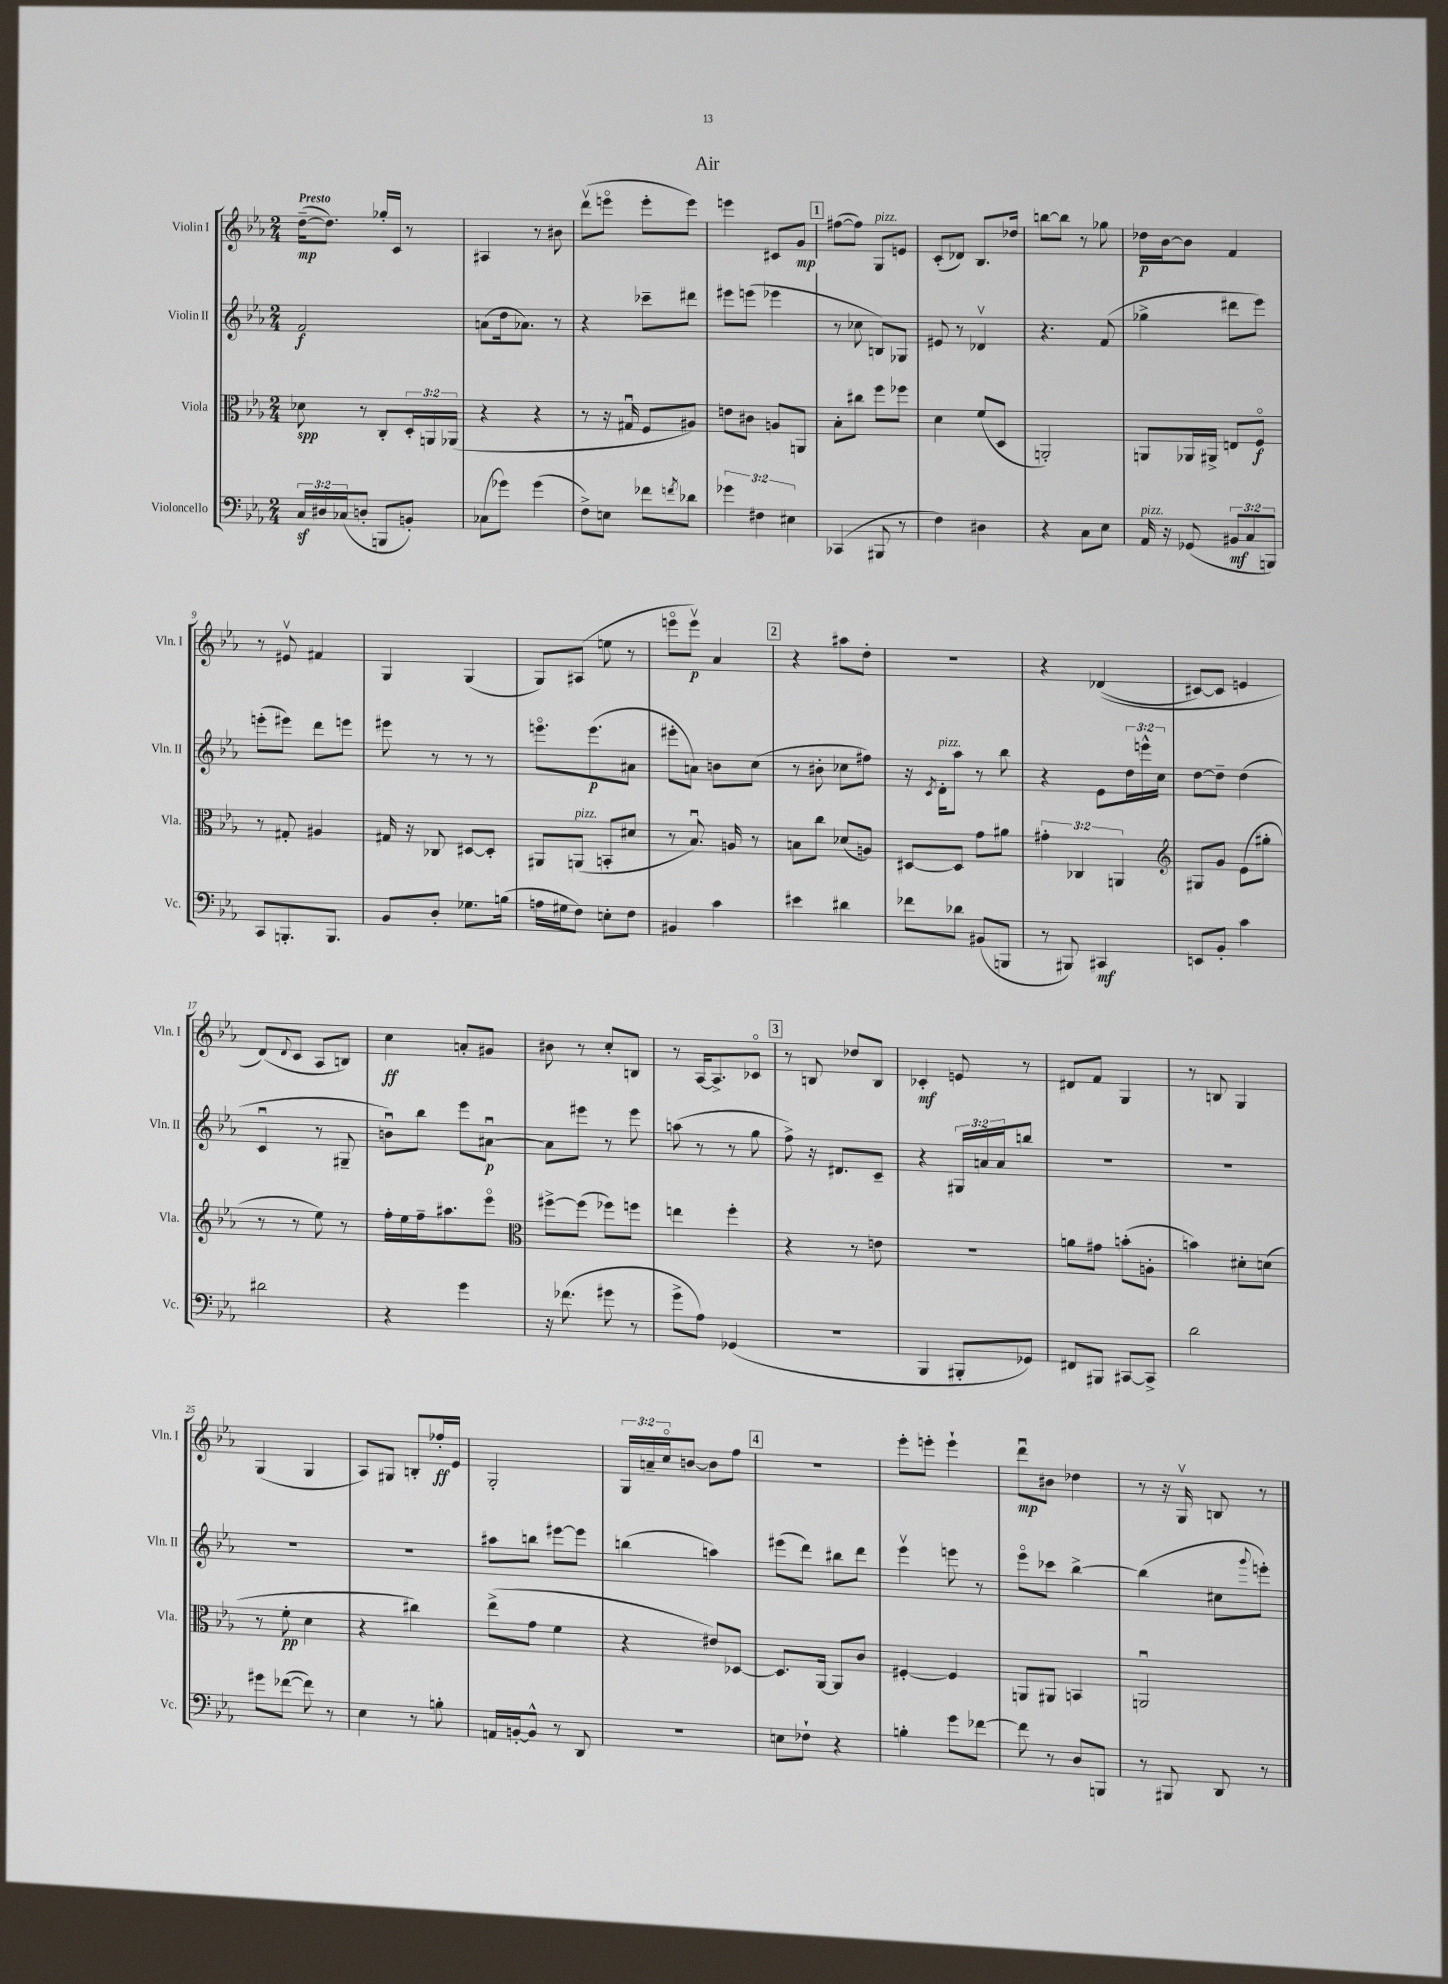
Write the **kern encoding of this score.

**kern	**kern	**kern	**kern
*staff4	*staff3	*staff2	*staff1
*clefF4	*clefC3	*clefG2	*clefG2
*k[b-e-a-]	*k[b-e-a-]	*k[b-e-a-]	*k[b-e-a-]
*M2/4	*M2/4	*M2/4	*M2/4
24C/LL	8d-\	2f/	([16dd~\LK
24D#/	.	.	.
.	.	.	8.dd\]J)
(24C-/J	.	.	.
8D'/J	8r	.	.
8BBB/L	8C'/L	.	16gg-'/LL
.	.	.	16c/JJ
8BB'/J)	24D'/L	.	8r
.	24AA/	.	.
.	(24AA-/JJ	.	.
=	=	=	=
(8C-\L	4r	(8a\L	4A#/
8g-\J)	.	16dd\k	.
.	.	8.a-\J)	.
(4g-\	4r	.	8r
.	.	8r	8b#\
=	=	=	=
8F^\L)	8r	4r	(8dddv\L
8E\J	16r	.	8eeeo\J
.	16G#u/	.	.
8f-\L	8F/L	8ccc-~\L	8eee'\L
8qf/	.	.	.
8d-\J	8A#/J)	8ddd#\J	8eee\J)
=	=	=	=
6g-\	8e\L	8eee#\L	4eee\
.	8c#\J	(8eee\J	.
6F#\	.	.	.
.	8A/L	4eee-\	8c#/L
6E#\	.	.	.
.	8AA/J	.	8g/J
=	=	=	=
(4CC-/	8B-'\L	8r	([8ff#\L
.	8cc#\J	8cc-\	8ff#\]J)
8BBB#/	8ff\L	8B/L)	8G/L
8r	8ff-\J	8G-/J	8e/J
=	=	=	=
4F\)	4d\	8e#/	(8c'/L
.	.	8r	8d-/J)
4D#\	(8f/L	4d-v/	8.B-/L
.	8D/J	.	.
.	.	.	16dd-/Jk
=	=	=	=
4r	2AA'/)	4.r	[8bb\L
.	.	.	8bb\]J
8C\L	.	.	8r
8E-\J	.	(8f/	8gg-\
=	=	=	=
16AA-/	8AA/L	4gg-^\	16dd-\LL
16r	.	.	[16b-\J
(8GG-/	16AA-/L	.	8b-\]J
.	16AA#^/JJ	.	.
12BB#/L	8E/L	8ddd#\L	4f/
12C/	.	.	.
.	8Fo/J	8eee-\J)	.
12BBB/J)	.	.	.
=	=	=	=
8CC/L	8r	(8eee'\L	8r
8.BBB'/	8G#'/	8eee#\J)	8e#v/
.	4A#/	8ddd\L	4f#/
8.BBB/J	.	.	.
.	.	8eee\J	.
=	=	=	=
8BB-/L	16G#/	8eee#\	4G/
.	16r	.	.
8D'/J	8C-/	8r	.
8.G-\L	[8D#/L	8r	(4G/
.	8D#'/]J	8r	.
(16B\Jk	.	.	.
=	=	=	=
16A\LL	8AA#/L	8.eeeo\L	8G/L)
16G#\J	.	.	.
8F\J)	(8AA/J	.	(8A#/J
.	.	(8.eee\	.
8E'\L	8BB'/L	.	8ee\
8F\J	8d#/J	8a#\J	8r
=	=	=	=
4BB#/	8r	8eee#'\L	8eeeo\L
.	8.B-u/)	8a\J)	8eeev\J)
4c\	.	8b\L	4a-/
.	16A/	.	.
.	8r	(8cc\J	.
=	=	=	=
4e#\	8B\L	8r	4r
.	8cc\J	8b#'\	.
4d#\	(8d-/L	8cc-\L	8aa#\L
.	8A/J)	8ff#\J)	8dd'\J
=	=	=	=
8f-\L	[8D#/L	16r	2r
.	.	8qc/	.
.	.	16d'\LK	.
8d-\J	8D#/]J	8aa-\J	.
(8BB#/L	8g\L	8r	.
8BBB/J	8a#\J	8bb-\	.
=	=	=	=
8r	6g#'\	4r	4r
8BBB#/)	.	.	.
.	6C-/	.	.
4CC#/	.	8e-\L	&((4d-/
.	6AA/	.	.
.	.	24dd\L	.
.	.	24eee^^\	.
.	.	24cc\JJ	.
=	=	=	=
*	*clefG2	*	*
8EE/L	8G#/L	[8dd\L	[8c#/L)
8BB-'/J	8g/J	8dd~\]J	8c#/]J
4c\	(8e-\L	(4dd\	4e/
.	8gg#'\J	.	.
=	=	=	=
2d#\	8r	4cu/	(8d/L&)
.	.	.	8qqd/
.	8r	.	8c/J
.	8ee-\)	8r	8A-/L
.	8r	8G#~/	8B/J)
=	=	=	=
4r	16ff'\LL	8bu\L)	4cc\
.	16ee-\	.	.
.	16ff~\J	8bb-\J	.
.	8.aa#\	.	.
4g\	.	8eee-\L	8a'/L
.	8eee-o\J	[8a#u\J	8g#/J
=	=	=	=
*	*clefC3	*	*
16r	[8ff#^\L	8a#\]L	8b#\
(8.f-\	.	.	.
.	(8ff#\]J	8eee#\J	8r
8g#\	8ff-\L)	8r	8cc'/L
8r	8ff\J	8eee#\	8B/J
=	=	=	=
8g^\L	4ee\	(8aa\	8r
8A-\J)	.	8r	[16A-/LK
.	.	.	8.A-^/]
(4GG-/	4ff'\	8r	.
.	.	8gg\	8c-o/J
=	=	=	=
2r	4r	8ff^\)	8r
.	.	16r	8B/
.	.	8.d#/L	.
.	8r	.	8dd-/L
.	8e\	8c~/J	8B/J
=	=	=	=
4BBB-/	2r	4r	4c-'/
8BBB#'/L	.	24G#/LL	8e/
.	.	24a/	.
.	.	24a/J	.
8GG-/J)	.	8bb/J	8r
=	=	=	=
8FF#/L	8a\L	2r	8d#/L
8BBB#/J	8g#\J	.	8f/J
[8CC#/L	(8b'\L	.	4G/
8CC#^/]J	8A'\J	.	.
=	=	=	=
2d\	4b\)	2r	8r
.	.	.	8B/
.	8d#'\L	.	4G/
.	(8d\J	.	.
=	=	=	=
8g#\L	8r	2r	(4G/
([8f-\J	8f'\	.	.
8f-\])	4d\	.	4G/
8r	.	.	.
=	=	=	=
4E-\	4r	2r	8A-/L)
.	.	.	8G#/J
8r	4cc#\)	.	8B'/L
8B'\	.	.	16ff-'/L
.	.	.	16e-/JJ
=	=	=	=
16AA/LL	(8ee-^\L	8aa#\L	2G'/
[16BB'/J	.	.	.
8BB^^/]J	8g\J	8bb\J	.
8r	4f\	[8eee#\L	.
8DD/	.	8eee#\]J	.
=	=	=	=
2r	4r	(4bb\	24G/LL
.	.	.	24a~/
.	.	.	24cco/J
.	.	.	[8b/J
.	8e#/L)	4aa\)	8b\]L
.	[8D-/J	.	8ff\J
=	=	=	=
8E\L	8.D-/]L	(8eee#\L	2r
8F-`\J	.	8ddd\J)	.
.	[16AA-/Jk	.	.
4r	8AA-/]L	8bb#\L	.
.	8c/J	8ddd\J	.
=	=	=	=
4B'\	[4F#'/	4eee-v\	8eee-'\L
.	.	.	8eee'\J
8g\L	4F#/]	8eee\	4eee`\
[8f-\J	.	8r	.
=	=	=	=
8f-\]	8AA/L	8eee-o\L	8dddu\L
8r	8AA#/J	8ccc-\J	8b#\J
8D/L	4BB/	[4bb-^\	4dd-\
8BBB/J	.	.	.
=	=	=	=
8r	2AAu/	(4bb-\]	8r
8BBB#/	.	.	16r
.	.	.	16Gv/
8DD/	.	8cc#\L	8B/
.	.	8qqggg/	.
8r	.	8eee'\J)	8r
==	==	==	==
*-	*-	*-	*-
